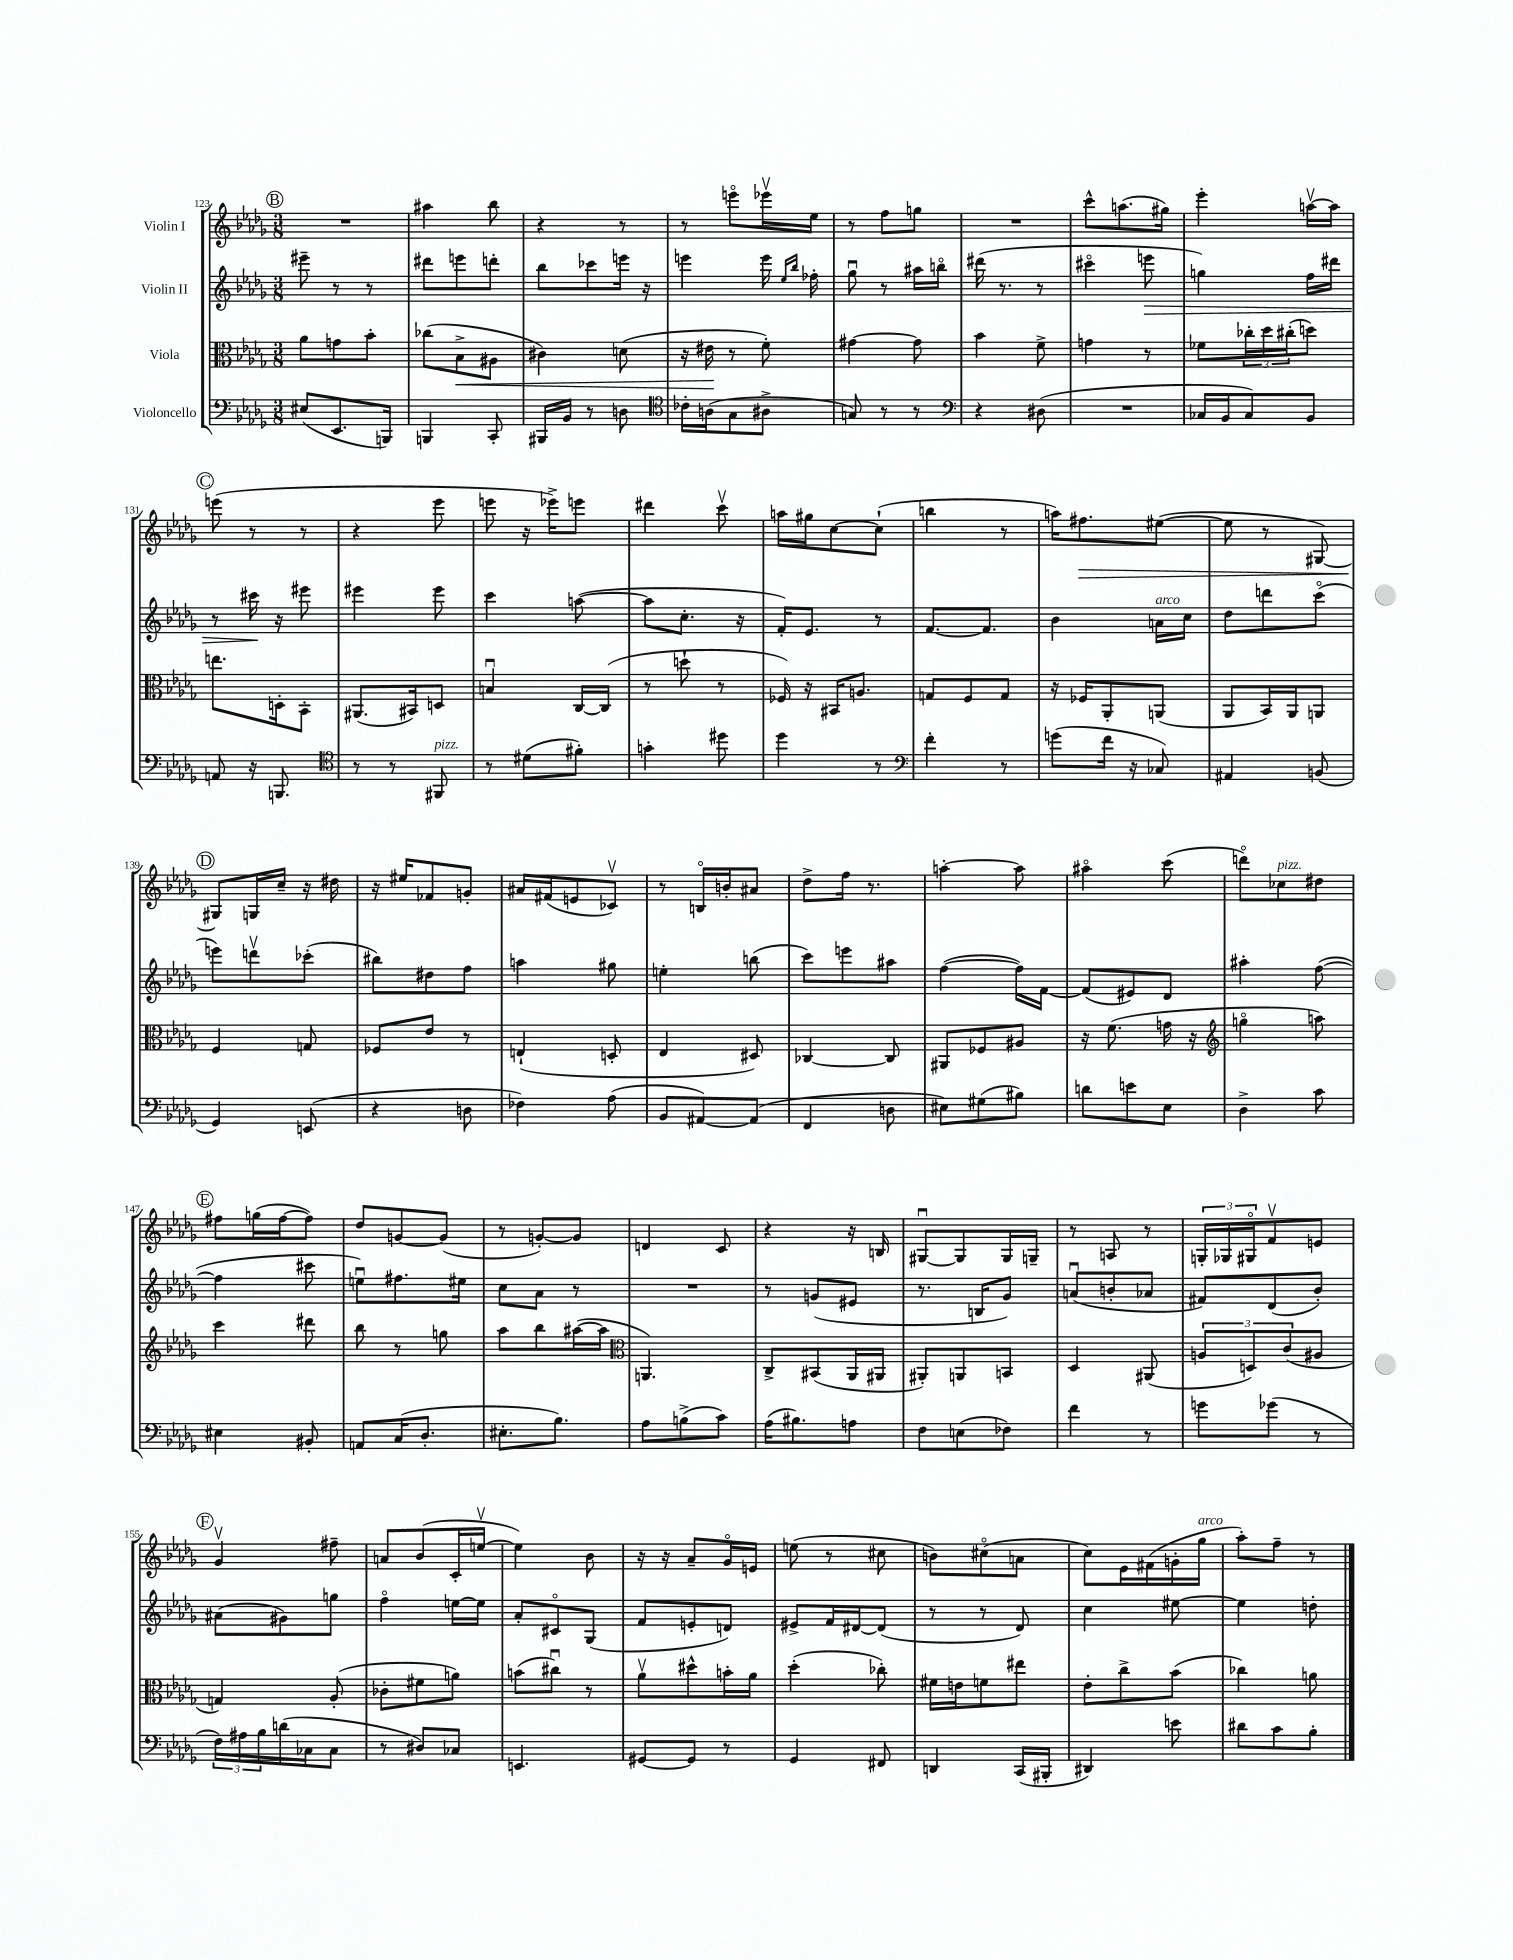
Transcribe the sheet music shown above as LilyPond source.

<<
\new StaffGroup <<
\new Staff = "s0" \with { instrumentName = "Violin I" } {
    \clef treble \key des \major \numericTimeSignature \time 3/8
    \mark \markup { \circle "B" } R4. |
    ais''4 bes''8 |
    r4 r8 |
    r8 e'''8\flageolet ees'''16\upbow ees''16 |
    r8 f''8 g''8 |
    R4. |
    c'''8-^ a''8.( gis''16) |
    ees'''4-. a''16~\upbow a''16 |
    \mark \markup { \circle "C" } e'''8( r8 r8 |
    r4 ees'''8 |
    e'''8 r16 ees'''16->) e'''8 |
    dis'''4 c'''8\upbow |
    a''16 gis''16 c''8~ c''8-!( |
    b''4 r8 |
    a''16) fis''8.\> eis''8~( |
    eis''8 r8 gis8~) |
    \mark \markup { \circle "D" } gis8\! g16 c''16-- r16 dis''16 |
    r16 eis''16 fes'8 g'8-. |
    ais'16 fis'16( e'8 ces'8\upbow) |
    r8 b16\flageolet b'16-. ais'8 |
    des''8-> f''16 r8. |
    a''4~-. a''8 |
    ais''4\flageolet c'''8( |
    d'''8\flageolet) ces''8^\markup { \italic "pizz." } dis''8 |
    \mark \markup { \circle "E" } fis''8 g''16( fis''16~ fis''8) |
    des''8 g'8~ g'8( |
    r8 g'8~-.) g'8 |
    d'4 c'8 |
    r4 r16 b16 |
    gis8~\downbow gis8 gis16 g16-- |
    r8 a8 r8 |
    \tuplet 3/2 { g16-. ges16 gis16\flageolet } f'8\upbow e'8 |
    \mark \markup { \circle "F" } ges'4\upbow fis''8-- |
    a'8 bes'8( c'16-. e''16~\upbow |
    e''4) bes'8 |
    r16 r16 aes'8-- ges'16\flageolet e'16 |
    e''8( r8 cis''8 |
    b'8) cis''8\flageolet( a'8 |
    c''8) ees'16 fis'16( g'16-. ges''16^\markup { \italic "arco" } |
    aes''8-.) f''8-- r8 \bar "|." |
}
\new Staff = "s1" \with { instrumentName = "Violin II" } {
    \clef treble \key des \major \numericTimeSignature \time 3/8
    \mark \markup { \circle "B" } eis'''8-- r8 r8 |
    dis'''8 e'''8 d'''8-. |
    bes''8 ces'''8 e'''16 r16 |
    e'''4 e'''16 \grace { ees''16 bes''16 } fes''16-. |
    ges''8\downbow r8 ais''16 b''16\flageolet |
    dis'''16( r8. r8 |
    cis'''4\flageolet e'''8\> |
    g''4) f''16 dis'''16 |
    \mark \markup { \circle "C" } r8 cis'''16\! r16 eis'''8 |
    eis'''4 eis'''8 |
    c'''4 a''8~( |
    a''8 c''8.-. r16 |
    f'16-.) ees'8. r8 |
    f'8.~ f'8. |
    bes'4 a'16^\markup { \italic "arco" } c''16 |
    des''8 d'''8 c'''8\flageolet( |
    \mark \markup { \circle "D" } e'''8) d'''8\upbow ces'''8-.( |
    bis''8) dis''8 f''8 |
    a''4 gis''8 |
    e''4-. b''8( |
    c'''8) e'''8 ais''8 |
    f''4~( f''16) f'16~ |
    f'8( eis'8) des'8 |
    ais''4-. f''8~( |
    \mark \markup { \circle "E" } f''4 cis'''8 |
    e''8\downbow) fis''8. eis''16 |
    c''8 aes'8 r8 |
    R4. |
    r8 g'8( eis'8 |
    r8. b16 ges'8) |
    a'8\downbow( b'8-. aes'8 |
    fis'8) des'8( bes'8-.) |
    \mark \markup { \circle "F" } ais'8( gis'8) g''8 |
    f''4\flageolet e''16~ e''16 |
    aes'8-. cis'8\flageolet ges8( |
    f'8 e'8-. d'8) |
    eis'8-> f'16 dis'16~ dis'8( |
    r8 r8 des'8) |
    c''4 eis''8~ |
    eis''4 d''8-. \bar "|." |
}
\new Staff = "s2" \with { instrumentName = "Viola" } {
    \clef alto \key des \major \numericTimeSignature \time 3/8
    \mark \markup { \circle "B" } aes'8 g'8 bes'8-. |
    ces''8( bes8->\< ais8 |
    cis'4) d'8( |
    r16 eis'16\! r8 f'8-.) |
    gis'4~ gis'8 |
    bes'4 f'8-> |
    g'4 r8 |
    fes'8 \tuplet 3/2 { ces''16-. des''16 cis''16-.( } d''8) |
    \mark \markup { \circle "C" } e''8. d16-. bes,8-. |
    ais,8.( bis,16) d8 |
    b4\downbow c16~ c16( |
    r8 d''8-! r8 |
    fes16) r16 bis,16 a8. |
    g8 f8 g8 |
    r16 fes16 aes,8-. a,8( |
    aes,8 bes,16) aes,16 a,8 |
    \mark \markup { \circle "D" } f4 g8 |
    fes8 ees'8 r8 |
    e4-!( d8-. |
    ees4 dis8) |
    ces4~ ces8 |
    ais,8 fes8 ais8 |
    r16 f'8.( g'16 r16 |
    \clef treble g''4\flageolet a''8) |
    \mark \markup { \circle "E" } c'''4 dis'''8 |
    bes''8 r8 g''8 |
    aes''8 bes''8 ais''16~( ais''16 |
    \clef alto a,4.) |
    c8-> bis,8( aes,16 ais,16 |
    ais,8-.) a,8 b,8 |
    des4 ais,8( |
    \tuplet 3/2 { a8 d8) c'8( } ais8 |
    \mark \markup { \circle "F" } g4) aes8-.( |
    ces'8-. fis'8 a'8) |
    b'8( cis''8\downbow) r8 |
    aes'8\upbow dis''8-^ b'16-. aes'16 |
    des''4-.( ces''8-.) |
    fis'16 e'16 f'8 eis''8 |
    ees'8-. c''8-> bes'8( |
    ces''4) a'8 \bar "|." |
}
\new Staff = "s3" \with { instrumentName = "Violoncello" } {
    \clef bass \key des \major \numericTimeSignature \time 3/8
    \mark \markup { \circle "B" } eis8( ees,8. b,,16) |
    b,,4 c,8-. |
    bis,,16 bes,16 r8 d8 |
    \clef tenor ces'16-. a16( ges8 ais8-> |
    g8) r8 r8 |
    \clef bass r4 dis8( |
    R4. |
    ces16 bes,16 ces8) bes,8 |
    \mark \markup { \circle "C" } a,8 r16 b,,8. |
    \clef tenor r8 r8 fis,8^\markup { \italic "pizz." } |
    r8 dis'8( fis'8-.) |
    g'4-. dis''8 |
    des''4 r8 |
    \clef bass f'4-. r8 |
    g'8( f'16 r16 ces8) |
    ais,4 b,8( |
    \mark \markup { \circle "D" } ges,4) e,8( |
    r4 d8 |
    fes4) aes8( |
    bes,8 ais,8~) ais,8( |
    f,4 d8 |
    eis8) gis8( bis8) |
    d'8 e'8 ees8 |
    des4-> c'8 |
    \mark \markup { \circle "E" } eis4 bis,8-. |
    a,8 c16( des8.-. |
    eis8.-. bes8.) |
    aes8 b8->( c'8) |
    aes16( bis8.) a8 |
    f8 e8( fes8) |
    f'4 r8 |
    g'8 ges'8( r8 |
    \mark \markup { \circle "F" } \tuplet 3/2 { f16) ais16 bes16 } d'16( ces16 ces8 |
    r8 dis8) ces8 |
    e,4. |
    gis,8~ gis,8 r8 |
    ges,4 fis,8 |
    d,4 c,16( bis,,16-. |
    dis,4) e'8 |
    dis'8 c'8 bes8-. \bar "|." |
}
>>
>>
\layout { \context { \Score currentBarNumber = #123 } }
